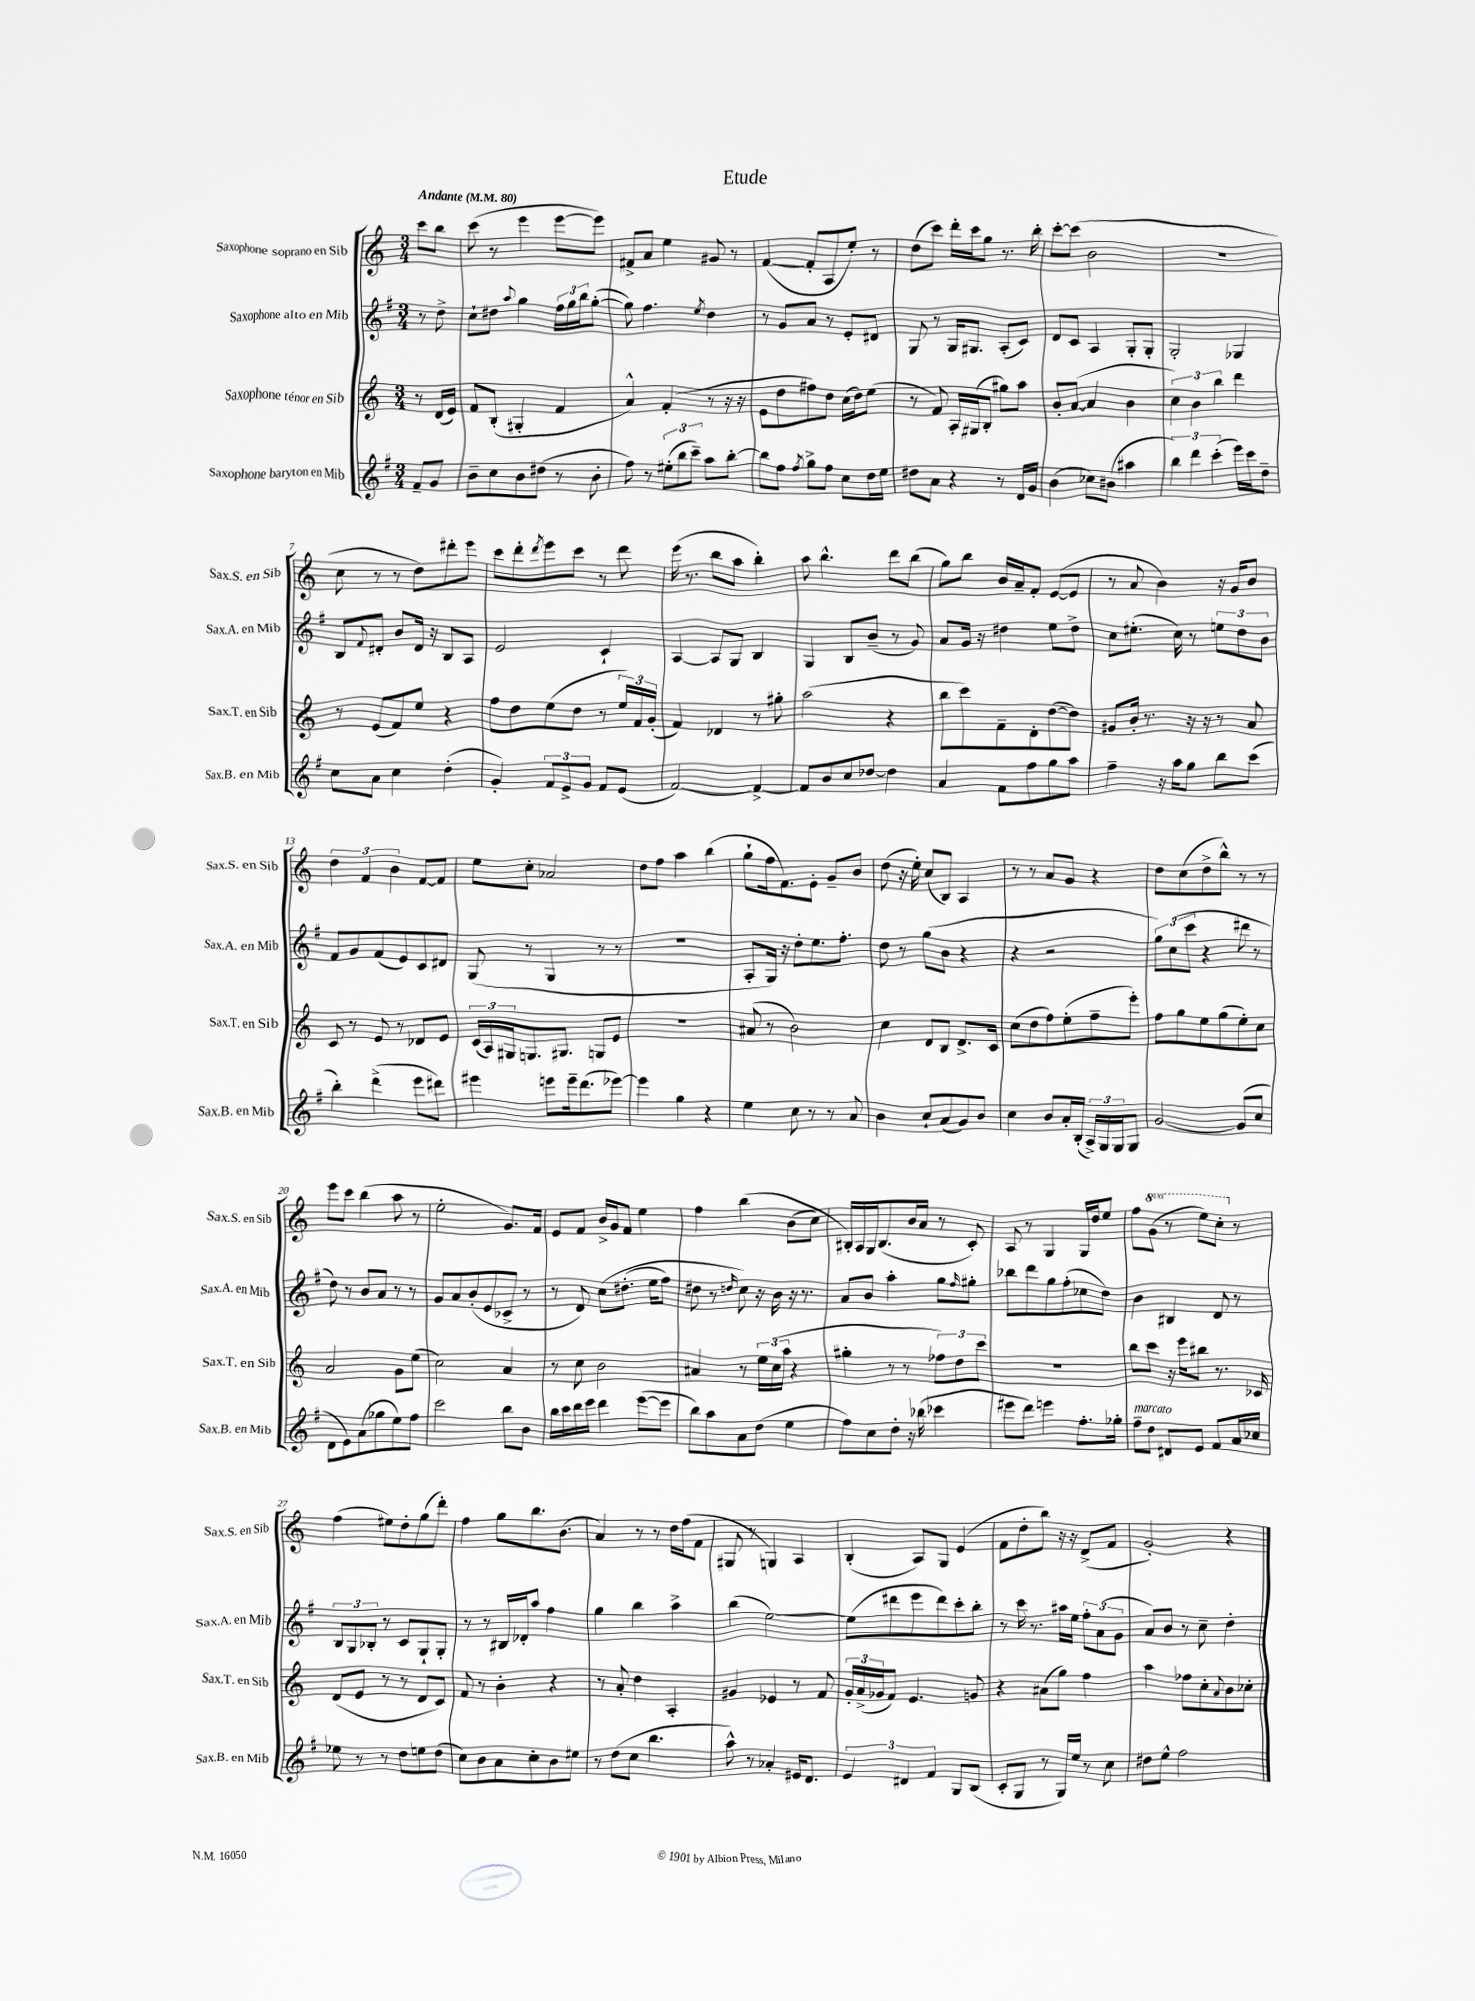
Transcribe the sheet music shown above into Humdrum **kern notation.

**kern	**kern	**kern	**kern
*staff4	*staff3	*staff2	*staff1
*clefG2	*clefG2	*clefG2	*clefG2
*k[f#]	*k[]	*k[f#]	*k[]
*M3/4	*M3/4	*M3/4	*M3/4
*MM80	*MM80	*MM80	*MM80
8f#~	8r	8r	8ccc
8g	(16d	8dd^	8bb
.	16e)	.	.
=	=	=	=
8b~	8f	8cc`	(8ccc
8cc	(8B'	8dd#	8r
.	.	8qqaa	.
8b	4G#'	4gg	4eee
(8dd#	.	.	.
8r	4f	24ff#	[8eee
.	.	24gg	.
.	.	24bb	.
8b'	.	([8gg'	8eee])
=	=	=	=
8ff#)	4a^^)	8gg])	8f#^
8r	.	4.ff#	8a
(12ee#'	(4f'	.	4ee
12bb	.	.	.
12ccc~)	.	.	.
.	.	8qee	.
8aa	8r	4dd	8g#
[8bb'	16r	.	8r
.	16r	.	.
=	=	=	=
8bb]	8e	8r	([4f
8ff#	8dd	8g	.
8qff#	.	.	.
8gg^	8ff#)	8a	8f']
8ff#	8dd	8r	8A
8cc	(16cc	8e'	8ee')
.	16dd)	.	.
16dd	(8ee	8d#	8r
16ee	.	.	.
=	=	=	=
8dd#	8r	8G	(8dd
8a	8f)	8r	8ccc)
4r	16A'	16G	16ddd'
.	(16G#	8.G#	16ccc
.	8B'	.	8gg
8r	8gg#)	(8A'	8.r
16d	8aa	8c)	.
16g	.	.	16bb'
=	=	=	=
(4b	8b'	8d	[8ccc'
.	([8a	8c	(8ccc]
8cc-)	4a]	4A	2b
(8b#	.	.	.
4aa#	4b	8G'	.
.	.	8G'	.
=	=	=	=
6bb)	6cc)	2G'	2.r
6ddd	6b	.	.
(6ccc'	6bb	.	.
16eee)	4ddd	4G-	.
16ccc	.	.	.
8dd~	.	.	.
=	=	=	=
8cc	8r	8B	8cc
.	.	8qqf#	.
8a	(8e	8d#'	8r
4cc	8f)	8b	8r
.	8ee	16d#	8dd)
.	.	16r	.
(4dd'	4r	8B	8ddd#'
.	.	8A	8eee
=	=	=	=
4g')	8ff	2e	8ccc
.	8dd	.	8ddd'
.	.	.	8qddd
12f#	(8ee	.	8eee
12e^	.	.	.
.	8dd	.	8ccc
12g	.	.	.
8f#	8r	4c`	8r
(8e	24ee)	.	8ddd
.	24f	.	.
.	(24g'	.	.
=	=	=	=
[2f#)	4f)	[4A	(16eee
.	.	.	8.r
.	4d-	8A]	8bb
.	.	8G	8aa
4f#^_	8r	4B	4bb')
.	8gg#'	.	.
=	=	=	=
8f#]	(2aa	4G	8aa
8b	.	.	4.bb^^
8cc	.	8B	.
[8dd-	.	(8b~	.
4dd-]	4r	8r	8ddd
.	.	8g)	(8bb
=	=	=	=
4a	8bb	8a	8gg)
.	8ccc)	16g	8bb
.	.	16r	.
8f#	8f~	4dd#	16b
.	.	.	16a~
8ff#	8d'	.	8f'
8gg	([8dd	8ee	([8e
8aa	8dd])	8dd#^	8e]
=	=	=	=
4ff#~	8g#	8cc	8r
.	16b'	(8.ee#'	8a
.	8.r	.	.
16r	.	.	4b)
16aa	.	16cc)	.
8gg	16r	8r	.
.	16r	.	.
8bb	8r	12ee	16r
.	.	.	16g
.	.	12dd	.
(8ccc	8a	.	8b
.	.	12b	.
=	=	=	=
4bb')	8c	8f#	6dd
.	8r	8g	.
.	.	.	6f
(4ddd^	8e	(8f#	.
.	.	.	6b
.	8r	8e)	.
8eee	8d-	8c	[8f
8ddd#)	8e	8d#	8f]
=	=	=	=
4eee#	(24c	(8G	8ee
.	24A)	.	.
.	24G#	.	.
.	8.G	8r	8cc'
8eee	.	4G	2a-
.	8.G#	.	.
16eee~	.	.	.
(8.ddd	.	.	.
.	8G	8r	.
[8eee-)	8e	8r	.
=	=	=	=
4eee-]	2.r	2.r	8dd
.	.	.	8ff
4gg	.	.	4aa
4r	.	.	(4bb
=	=	=	=
4ee	(8a#	8A'	8gg`
.	8r	16G)	16ff
.	.	16r	8.f)
8cc	2b)	8dd'	.
8r	.	8.ee	8e'
8r	.	.	8g~
.	.	8.ff#'	.
8a	.	.	8b
=	=	=	=
4b	4cc	8dd	(8dd
.	.	8r	16r
.	.	.	16ee')
8cc`	8d	(8gg	(8cc
(8a	8B	8b	8B)
8g)	8.d^	4r	4A
8b	.	.	.
.	16c	.	.
=	=	=	=
4cc	(8cc	4r	8r
.	8dd	.	8r
8b	8ff)	2r	8a
16a'	(8ee'	.	8g
(16B'	.	.	.
24A^)	8ff~	.	4r
24G	.	.	.
24G	.	.	.
8G	8eee')	.	.
=	=	=	=
[2g	8ff	12gg)	8dd
.	.	(12cc	.
.	8gg	.	(8cc
.	.	12ccc	.
.	8ee	4r	8dd^
.	(8gg	.	8bb^^)
(8g]	8ee')	8ddd#	8r
8cc	8cc	8r	8r
=	=	=	=
8d	2a	8dd)	8eee
8e)	.	8r	8ccc
(8a	.	8b	(4bb
8gg-	.	8a	.
8ee)	8g	8r	8aa
8ff#	(8ee	8r	8r
=	=	=	=
2ccc	2cc)	8g	2ee'
.	.	8a	.
.	.	(8b'	.
.	.	8e	.
8bb	4a	8c-^	8.g)
8b	.	8r	.
.	.	.	16f
=	=	=	=
16bb	8r	8r	8e
16ccc	.	.	.
16ddd	8cc	8d)	8f
16eee	.	.	.
4ddd	2b	&(8cc	16b^
.	.	.	16g
.	.	(8.dd#'	8f
([8eee	.	.	4ee
.	.	16ee	.
8eee]	.	8ff#)	.
=	=	=	=
8bb)	4a#	8dd#	4ff
8aa	.	8r	.
.	.	16qqdd	.
8a	8r	8cc&)	&(4bb
(8dd	24ee	16r	.
.	(24cc	.	.
.	.	16b	.
.	24aa	.	.
4ee	4r	16r	(8b
.	.	8.r	.
.	.	.	8cc)
=	=	=	=
8ff#)	4gg#'	8a	16B#'&)
.	.	.	16A
8cc	.	8b	16G
.	.	.	(8.B#
8dd'	8r	4aa'	.
16r	8r	.	16b
(16bb-	.	.	16a
4ccc-	12ff-)	8gg	8r
.	12dd	.	.
.	.	16qqff#	.
.	.	8gg#'	8c')
.	12ccc	.	.
=	=	=	=
8eee#	2.r	8bb-	8A
8ddd)	.	8ddd	8r
4eee	.	8gg	4G
.	.	(8ff#'	.
8.ff#'	.	8cc-	16G
.	.	.	16dd
.	.	8dd)	8ee
16gg-'	.	.	.
=	=	=	=
8ff#~	8bb	4b	8ff
8dd	8ccc	.	(8gg
8d#	16r	4B#	8r
.	16eee	.	.
8e	8bb#	.	8eee)
8f#	8.r	8d	8ccc'
16a	.	8r	8r
16cc-	16c-	.	.
=	=	=	=
8ee-	(8d	12B	(4ff
.	.	12G	.
8r	8e	.	.
.	.	12B-'	.
8r	8r	8r	8ee#)
8dd	8r	8c	8dd'
8ee	8d	8G`	(8gg
(8dd	8c)	8G'	8ddd')
=	=	=	=
8cc)	8f	8r	4ff
8b	8r	8r	.
8a	4b'	16B#	8gg
.	.	16d-'	.
8cc'	.	8aa	8.bb
8b	4r	4ff#	.
.	.	.	(8.b
8ee#	.	.	.
=	=	=	=
8r	8r	4gg	4a)
(8dd	8a'	.	.
8cc	4dd	4bb	8r
4.bb	.	.	8r
.	4A'	4aa^	16dd
.	.	.	(16ff
.	.	.	8f
=	=	=	=
8aa^^)	4g#	(4bb	8G#
8r	.	.	8r
4a-'	4e-	[2ee)	4G)
16e#	8r	.	4A
8.d	.	.	.
.	8f	.	.
=	=	=	=
6e	24g'	(8ee]	(4B'
.	(24a^	.	.
.	24g-	.	.
.	8f)	8ddd#	.
6d#	.	.	.
.	4.e	8eee	8A)
6f#	.	.	.
.	.	8ddd#)	8G
8G	.	8ccc'	(4e
(8B	8g	8bb'	.
=	=	=	=
8c'	4r	8r	8f
8G	.	16ccc	8dd'
.	.	8.r	.
8r	(8a#	.	8bb)
16G)	8gg)	16aa#	16r
16ee	.	16ee	16r
8r	4ff	12ff#'	(8d^
.	.	(12a	.
8cc	.	.	8f
.	.	12g	.
=	=	=	=
8dd#	4aa	8a)	2g')
8ee^^	.	8b	.
2ff#	8ff-	8r	.
.	8cc'	8cc~	.
.	8qqa	.	.
.	8b	4dd'	4r
.	8cc-'	.	.
==	==	==	==
*-	*-	*-	*-
